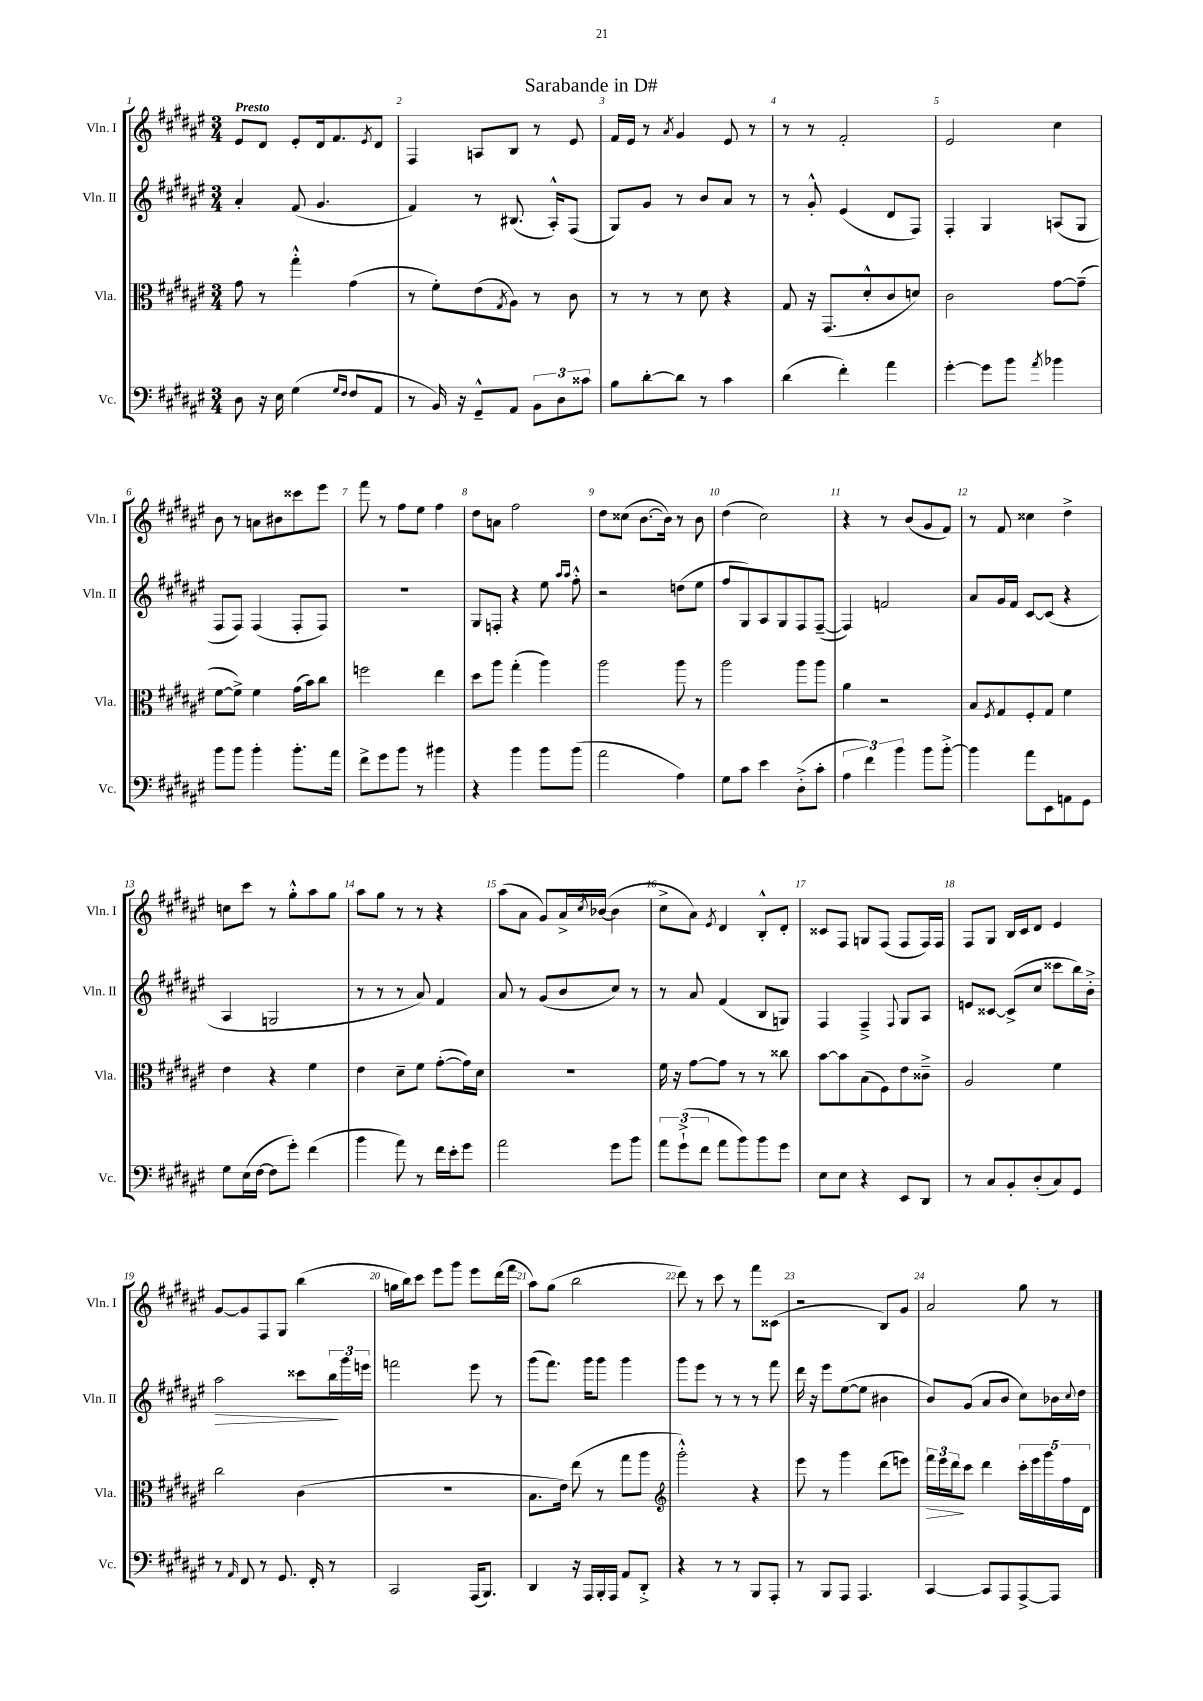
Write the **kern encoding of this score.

**kern	**kern	**kern	**kern
*staff4	*staff3	*staff2	*staff1
*clefF4	*clefC3	*clefG2	*clefG2
*k[f#c#g#d#a#e#]	*k[f#c#g#d#a#e#]	*k[f#c#g#d#a#e#]	*k[f#c#g#d#a#e#]
*M3/4	*M3/4	*M3/4	*M3/4
8D#\	8g#\	4a#'/	8e#/L
16r	8r	.	8d#/J
16E#\	.	.	.
(4G#\	4gg#'^^\	(8f#/	8e#'/L
.	.	4.g#/	16d#/k
.	.	.	8.f#/
16qqG#/LL	.	.	.
16qqF#/JJ	.	.	.
8F#/L	(4g#\	.	.
.	.	.	8qe#/
8AA#/J	.	.	8d#/J
=	=	=	=
8r	8r	4f#/)	4F#/
16BB/)	8f#'\L)	.	.
16r	.	.	.
8GG#~^^/L	(8e#\	8r	8A/L
.	8qG#/	.	.
8AA#/J	8A#\J)	(8.B#/	8B/J
12BB\L	8r	.	8r
.	.	16A#'^^/LK)	.
12D#\	.	.	.
.	8c#\	(8F#/J	8e#/
12c##\J	.	.	.
=	=	=	=
8B\L	8r	8G#/L)	16f#/LL
.	.	.	16e#/JJ
[8d#'\	8r	8g#/J	8r
.	.	.	8qa#/
8d#\]J	8r	8r	4g#/
8r	8d#\	8b/L	.
4c#\	4r	8a#/J	8e#/
.	.	8r	8r
=	=	=	=
(4d#\	8G#/	8r	8r
.	16r	8g#'^^/	8r
.	(8.GG#/L	.	.
4f#'\)	.	(4e#/	2f#'/
.	8d#'^^/	.	.
4a#\	8c#/	8d#/L	.
.	8d/J)	8F#/J)	.
=	=	=	=
[4g#'\	2c#\	4F#'/	2e#/
8g#\]L	.	4G#/	.
8b\J	.	.	.
8qa#/	.	.	.
4b-\	[8g#\L	(8A/L	4cc#\
.	(8g#~\]J	8G#/J	.
=	=	=	=
8b\L	[8f#\L	8F#/L	8b\
8b\J	8f#^\]J)	8F#/J)	8r
4b'\	4f#\	(4F#/	8a\L
.	.	.	8b#\
8.b'\L	(16g#\LL	8F#'/L	8ccc##\
.	16b\J)	.	.
.	8cc#\J	8F#/J)	8eee#\J
16a#\Jk	.	.	.
=	=	=	=
8f#^\L	2ff\	2.r	8fff#\
8g#\	.	.	8r
8b\J	.	.	8ff#\L
8r	.	.	8ee#\J
4b#\	4ee#\	.	4ff#\
=	=	=	=
4r	8dd#\L	8G#/L	8dd#\L
.	8aa#\J	8F'/J	8a\J
4b\	(4gg#'\	4r	2ff#\
8b\L	4aa#\)	8ee#\	.
.	.	16qqaa#/LL	.
.	.	16qqaa#/JJ	.
(8b\J	.	8ff#'^^\	.
=	=	=	=
2a#\	2aa#\	2r	8dd#\L
.	.	.	(8cc##\J
.	.	.	[8.b\L
.	.	.	16b\]Jk)
4A#\)	8aa#\	(8dd\L	8r
.	8r	8ee#\J	8b\
=	=	=	=
8G#\L	2aa#\	8ff#/L	(4dd#\
8c#\J	.	8G#/)	.
4e#\	.	8A#/	2cc#\)
.	.	8G#/	.
(8D#'^\L	8aa#\L	8F#/	.
8c#'\J	8aa#\J	([8F#~/J	.
=	=	=	=
6A#\	4a#\	4F#/])	4r
6f#\)	.	.	.
.	2r	2f/	8r
6b\	.	.	.
.	.	.	(8b/L
8b\L	.	.	8g#/
[8b'^\J	.	.	8f#/J)
=	=	=	=
4b\]	8B/L	8a#/L	8r
.	8qF#/	.	.
.	8G#/	16g#/L	8f#/
.	.	16f#/JJ	.
8a#\L	8F#'/	[8c#/L	4cc##\
8EE#\	8G#/J	(8c#/]J	.
8AA\	4f#\	4r	4dd#^\
8GG#\J	.	.	.
=	=	=	=
8G#\L	4e#\	4A#/	8cc\L
(16E#\L	.	.	8ccc#\J
[16F#\JJ	.	.	.
8F#\]L	4r	2G/	8r
8g#'\J)	.	.	8gg#'^^\L
(4f#\	4f#\	.	8aa#\
.	.	.	8gg#\J
=	=	=	=
4b\	4e#\	8r	8aa#\L
.	.	8r	8gg#\J
8a#\)	8d#~\L	8r	8r
8r	8f#\J	8a#/)	8r
16f#\LL	([8g#'\L	4f#/	4r
16e#'\J	.	.	.
8g#\J	16g#\]L)	.	.
.	16d#\JJ	.	.
=	=	=	=
2a#\	2.r	8a#/	(8aa#\L
.	.	8r	8a#\J
.	.	(8g#/L	8g#/L)
.	.	8b/	16a#^/L
.	.	.	8qcc#/
.	.	.	([16b-/JJ
8g#\L	.	8cc#/J)	4b-\]
8b\J	.	8r	.
=	=	=	=
12a#\L	16f#\	8r	8cc#^\L
.	16r	.	.
(12g#`^\	.	.	.
.	[8g#\L	8a#/	8a#\J)
12f#\J	.	.	.
.	.	.	8qe#/
8a#\L	8g#\]J	(4f#/	4d#/
8b\)	8r	.	.
8b\	8r	8B/L	8B'^^/L
8g#\J	8cc##\	8G/J)	8d#'/J
=	=	=	=
8E#\L	[8b\L	4F#/	8c##/L
8E#\J	8b\]	.	8F#/J
4r	(8B\	4F#~^/	8G/L
.	8F#\)	.	(8F#/J
.	.	8qqF#/	.
8EE#/L	8e#\	8G#/L	8F#/L
8DD#/J	8c##~^\J	8A#/J	16F#/L)
.	.	.	16F#/JJ
=	=	=	=
8r	2A#/	8e/L	8F#/L
8C#/L	.	[8c##/J	8G#/J
8BB'/	.	(8c##^/]L	16B/LL
.	.	.	16c#/J
(8D#'/	.	8cc#/J	8d#/J
8C#/)	4f#\	8ccc##\L	4e#/
8GG#/J	.	16bb\L)	.
.	.	16b'^\JJ	.
=	=	=	=
8r	2cc#\	2aa#\	[8g#/L
16qqAA#/	.	.	.
8FF#/	.	.	8g#/]
8r	.	.	8F#/
8.GG#/	.	.	8G#/J
.	(4c#\	8ccc##\L	(4bb\
16FF#'/	.	.	.
8r	.	24bb\L	.
.	.	24ggg#\	.
.	.	24eee\JJ	.
=	=	=	=
2CC#/	2.r	2fff\	16gg\LL
.	.	.	16bb\J)
.	.	.	8ccc#\J
.	.	.	8eee#\L
.	.	.	8ggg#\J
(16AAA#/LK	.	8eee#\	8eee#\L
8.BBB/J)	.	.	.
.	.	8r	(16ddd#\L
.	.	.	16fff#\JJ
=	=	=	=
4DD#/	8.B\L	(8ggg#\L	8aa#\L)
.	.	8.fff#\J)	(8gg#\J
.	16e#\Jk)	.	.
16r	(8ee#\	.	2bb\
16AAA#/LL	.	16ggg#\LK	.
16BBB'/	8r	8ggg#\J	.
16AAA#/JJ	.	.	.
8AA#/L	8gg#\L	4ggg#\	.
8DD#'^/J	8aa#\J	.	.
=	=	=	=
*	*clefG2	*	*
4r	2ggg#'^^\)	8ggg#\L	8ddd#\)
.	.	8eee#\J	8r
8r	.	8r	8ccc#\
8r	.	8r	8r
8BBB/L	4r	8r	8fff#\L
8AAA#'/J	.	8fff#\	(8c##\J
=	=	=	=
8r	8eee#\	16ddd#\	2r
.	.	16r	.
8BBB/L	8r	8eee#\L	.
8AAA#/J	4ggg#\	([8ee#\	.
4.AAA#/	.	8ee#\]J	.
.	(8ddd#\L	4b#\	8B/L)
.	8eee\J)	.	8g#/J
=	=	=	=
[4CC#/	24fff#\LL	8b/L)	2a#/
.	24eee#\	.	.
.	24ddd#\J	.	.
.	8ccc#\J	(8g#/J	.
8CC#/]L	4ddd#\	8a#/L	.
8AAA#/	.	8b/J	.
[8AAA#^/	20ccc#'\LL	8cc#\L)	8gg#\
.	20eee#\	.	.
.	20ggg#\	.	.
8AAA#/]J	.	16b-\L	8r
.	20ff#\	.	.
.	.	8qqcc#/	.
.	.	16dd#\JJ	.
.	20d#\JJ	.	.
==	==	==	==
*-	*-	*-	*-
